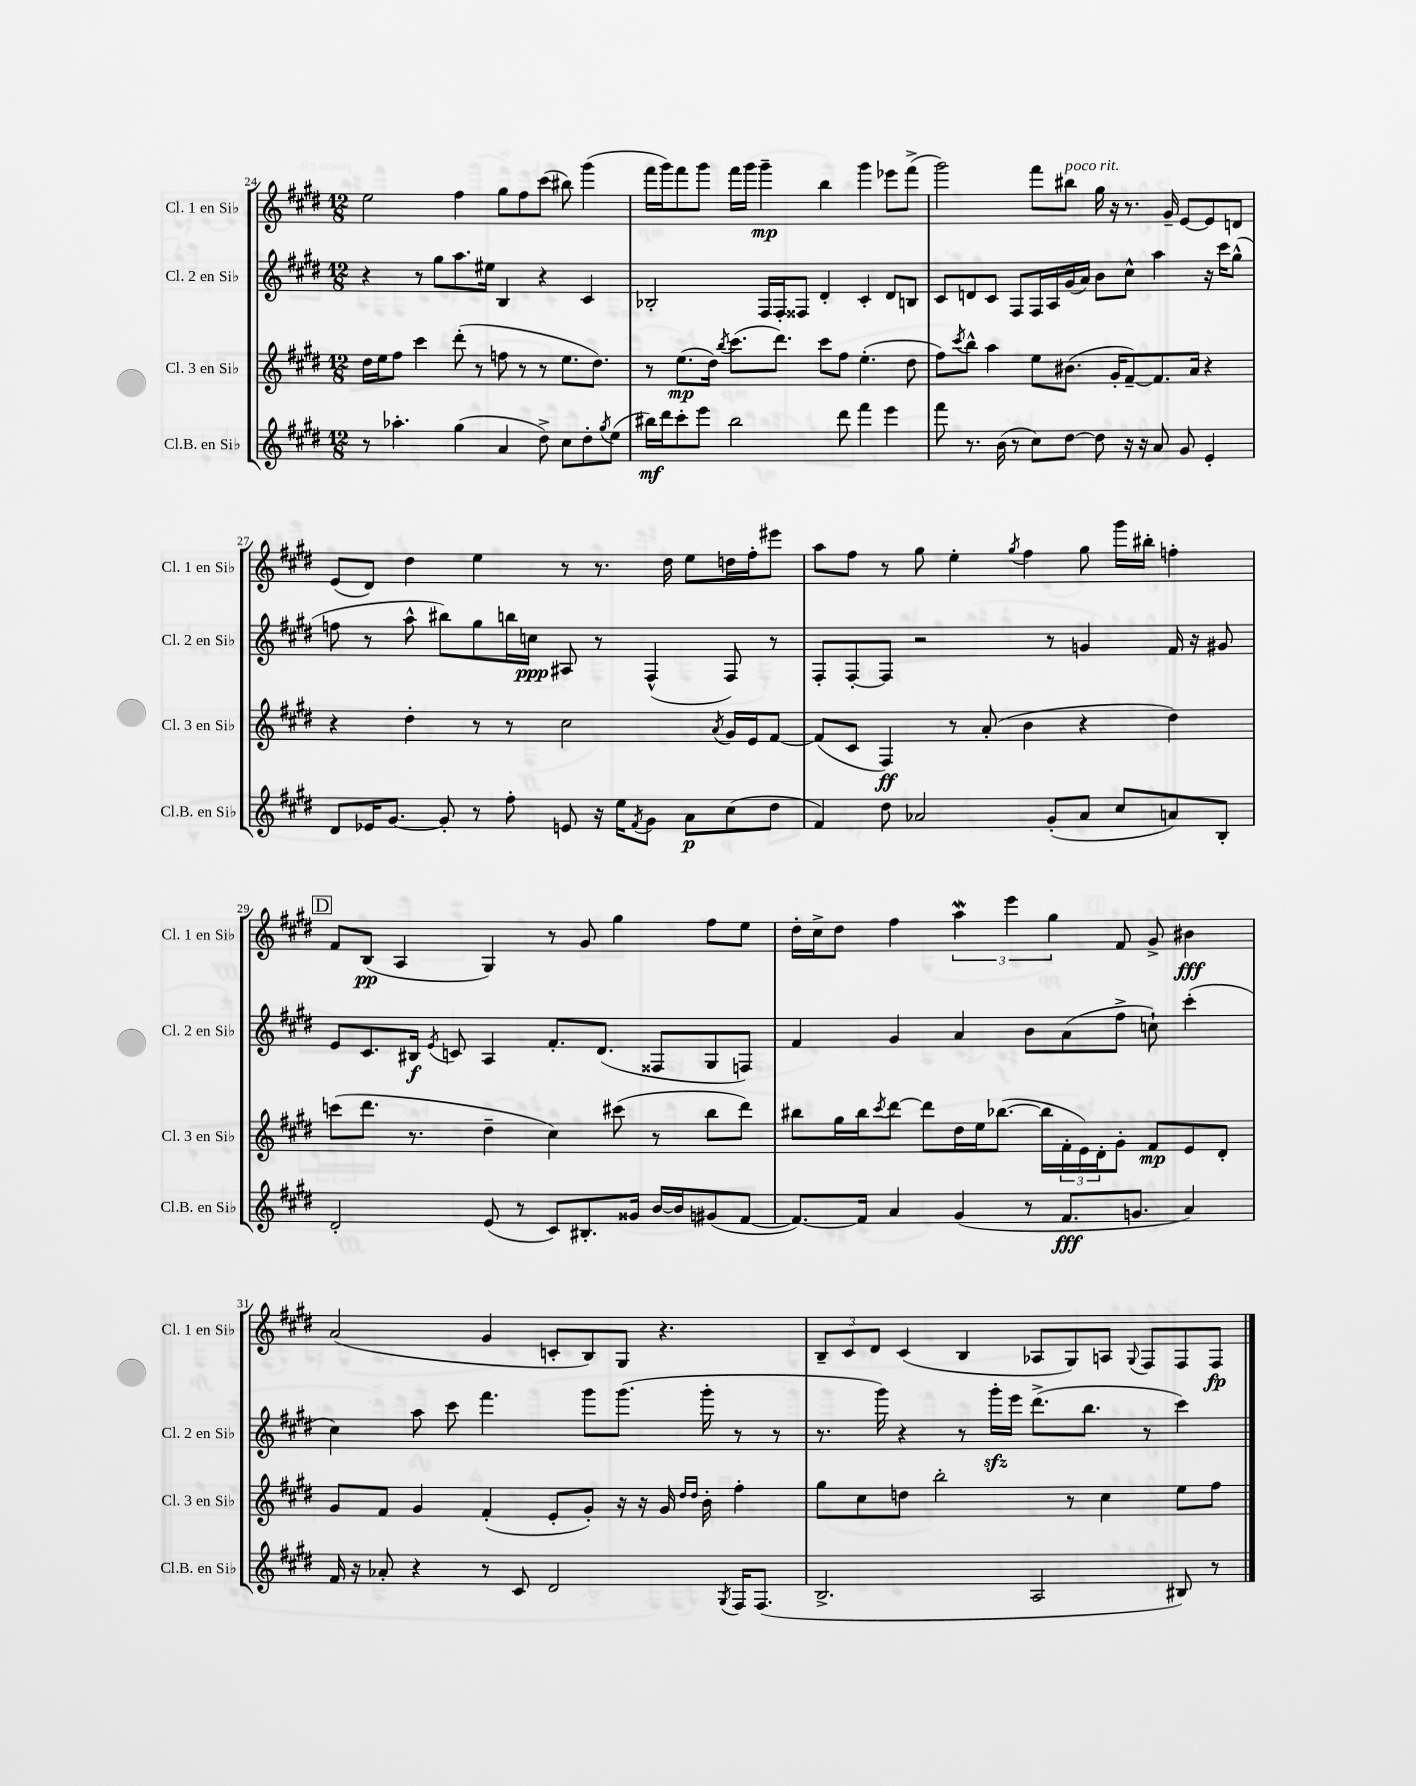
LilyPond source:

<<
\new StaffGroup <<
\new Staff = "s0" \with { instrumentName = "Cl. 1 en Sib" shortInstrumentName = "Cl. 1 en Sib" } {
    \clef treble \key e \major \numericTimeSignature \time 12/8
    e''2 fis''4 gis''8 fis''8 cis'''8( bis''8) gis'''4( |
    fis'''16 gis'''16) fis'''8 gis'''8 fis'''16 gis'''16 gis'''4--\mp b''4 gis'''4 ees'''8 fis'''8->( |
    gis'''2) fis'''8 bis''8^\markup { \italic "poco rit." } gis''16 r16 r8. gis'16-- e'8~ e'8 d'8 |
    e'8( dis'8) dis''4 e''4 r8 r8. dis''16 e''8 d''16 fis''16-. eis'''8 |
    a''8 fis''8 r8 gis''8 e''4-. \acciaccatura { gis''8 } fis''4 gis''8 gis'''16 bis''16-. f''4-. |
    \mark \markup { \box "D" } fis'8 b8\pp( a4 gis4) r8 gis'8 gis''4 fis''8 e''8 |
    dis''16-. cis''16-> dis''8 fis''4 \tuplet 3/2 { a''4\mordent e'''4 gis''4 } fis'8 gis'8-> bis'4\fff |
    a'2( gis'4 c'8-. b8) gis8 r4. |
    \tuplet 3/2 { b8-- cis'8 dis'8 } cis'4( b4 aes8 gis8) a8 \appoggiatura { gis8 } fis8 fis8 fis8\fp \bar "|." |
}
\new Staff = "s1" \with { instrumentName = "Cl. 2 en Sib" shortInstrumentName = "Cl. 2 en Sib" } {
    \clef treble \key e \major \numericTimeSignature \time 12/8
    r4 r8 gis''8 a''8. eis''16 b4 r4 cis'4 |
    bes2-. fis16 fis16-. fisis8 dis'4-. cis'4-. dis'8 b8 |
    cis'8 d'8 cis'8 fis8 fis16 a16 gis'16( a'16) b'8 cis''8-^ a''4 r16 cis'''16 gis''8-^( |
    f''8 r8 a''8-^ bis''8) gis''8 b''16 c''16\ppp ais8 r8 fis4-^( fis8) r8 |
    fis8-. fis8~-. fis8 r2 r8 g'4 fis'16 r16 gis'8 |
    \mark \markup { \box "D" } e'8 cis'8. bis16\f \acciaccatura { e'8 } c'8 a4 fis'8.-. dis'8.( fisis8 gis8 f8) |
    fis'4 gis'4 a'4 b'8 a'8( fis''8-> c''8-!) cis'''4-.( |
    cis''4) a''8 cis'''8 fis'''4. gis'''8 gis'''8.( gis'''16-. r8 r8 |
    r8. gis'''16) r4 r8 gis'''16-.\sfz e'''16 dis'''8.->( b''8. r8 cis'''4) \bar "|." |
}
\new Staff = "s2" \with { instrumentName = "Cl. 3 en Sib" shortInstrumentName = "Cl. 3 en Sib" } {
    \clef treble \key e \major \numericTimeSignature \time 12/8
    dis''16 e''16 fis''8 cis'''4 dis'''8-.( r8 f''8 r8 r8 e''8. dis''8.) |
    r8 e''8.\mp( dis''16) \acciaccatura { b''8 } cis'''8.( dis'''8.) cis'''8 fis''8 e''4.-.( dis''8 |
    fis''8) \acciaccatura { cis'''8 } b''8-^ a''4 e''8 bis'8.( gis'16-. fis'8~--) fis'8. a'16 r4 |
    r4 dis''4-. r8 r8 cis''2 \acciaccatura { a'8 } gis'16 e'16 fis'8~ |
    fis'8( cis'8 fis4\ff) r8 a'8-.( b'4 r4 dis''4) |
    \mark \markup { \box "D" } c'''8( dis'''8. r8. dis''4-- cis''4) cis'''8( r8 b''8 dis'''8) |
    bis''8 gis''16 bis''16 \acciaccatura { cis'''8 } dis'''8~ dis'''8 dis''16 e''16 bes''8.~( bes''16 \tuplet 3/2 { fis'16-. e'16) dis'16-. } gis'8-. fis'8\mp e'8 dis'8-. |
    gis'8 fis'8 gis'4 fis'4-.( e'8-. gis'8-.) r16 r16 gis'16 \grace { dis''16 dis''16 } b'16-. fis''4-. |
    gis''8 cis''8 d''8 b''2-. r8 cis''4 e''8 fis''8 \bar "|." |
}
\new Staff = "s3" \with { instrumentName = "Cl.B. en Sib" shortInstrumentName = "Cl.B. en Sib" } {
    \clef treble \key e \major \numericTimeSignature \time 12/8
    r8 aes''4.-. gis''4( a'4 dis''8->) cis''8 dis''8-. \acciaccatura { gis''8 } e''8( |
    bis''16\mf) dis'''16 cis'''8-. e'''8 bis''2 dis'''8 fis'''4 e'''4 |
    fis'''8 r8. b'16( r8 cis''8) dis''8~ dis''8 r16 r16 a'8 gis'8 e'4-. |
    dis'8 ees'16 gis'8.~ gis'8-. r8 fis''8-. e'8 r16 e''16 \acciaccatura { fis'8 } gis'8 a'8\p cis''8( dis''8 |
    fis'4) dis''8 aes'2 gis'8-.( aes'8 cis''8 a'8) b8-. |
    \mark \markup { \box "D" } dis'2-. e'8( r8 cis'8) bis8.-. gisis'16 b'16~ b'16 gis'8( fis'8~ |
    fis'8.~) fis'16 a'4 gis'4( r8 fis'8.\fff g'8. a'4) |
    fis'16 r16 aes'8-. r4 r8 cis'8 dis'2 \acciaccatura { gis8 } fis16 fis8.( |
    b2.-> a2 bis8) r8 \bar "|." |
}
>>
>>
\layout { \context { \Score currentBarNumber = #24 } }
